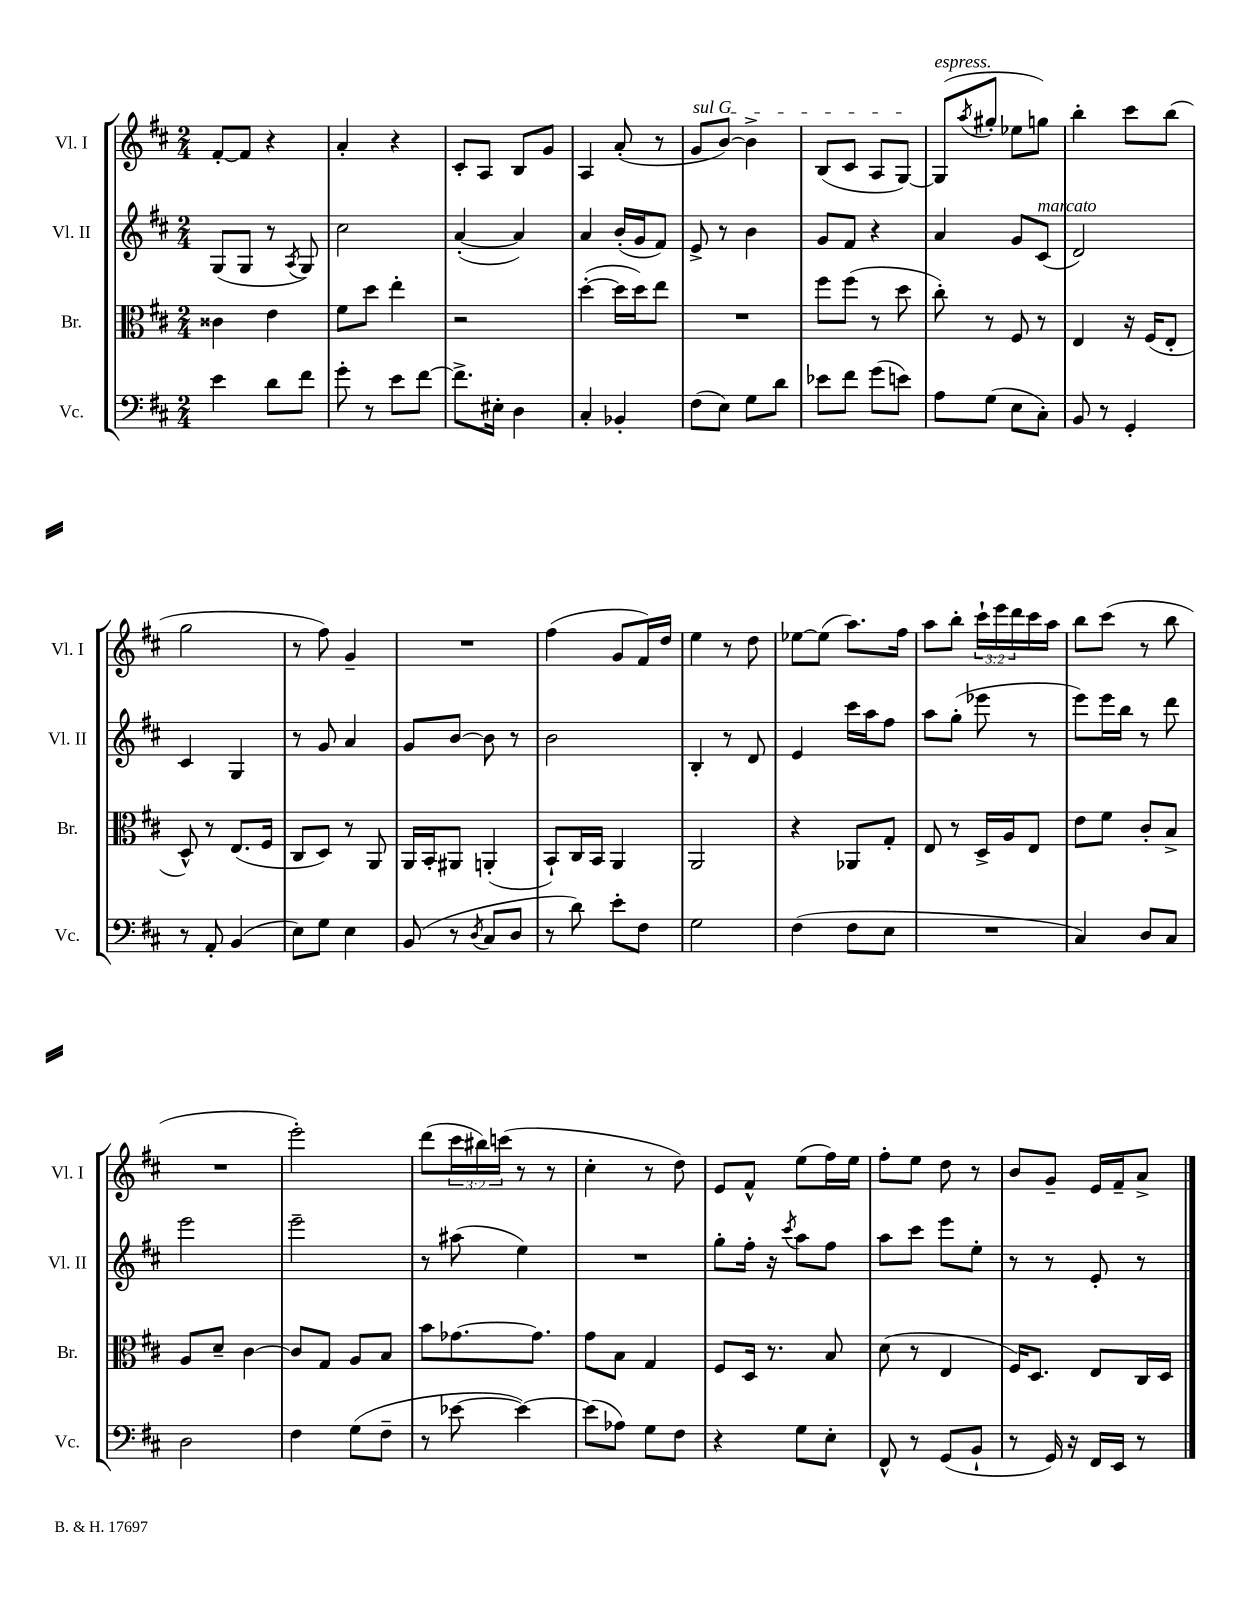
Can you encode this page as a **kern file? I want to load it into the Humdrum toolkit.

**kern	**kern	**kern	**kern
*staff4	*staff3	*staff2	*staff1
*clefF4	*clefC3	*clefG2	*clefG2
*k[f#c#]	*k[f#c#]	*k[f#c#]	*k[f#c#]
*M2/4	*M2/4	*M2/4	*M2/4
4e	4c##	(8G	[8f#'
.	.	8G	8f#]
8d	4e	8r	4r
.	.	8qA	.
8f#	.	8G)	.
=	=	=	=
8g'	8f#	2cc#	4a'
8r	8dd	.	.
8e	4ee'	.	4r
[8f#	.	.	.
=	=	=	=
8.f#^]	2r	([4a'	8c#'
.	.	.	8A
16E#'	.	.	.
4D	.	4a])	8B
.	.	.	8g
=	=	=	=
4C#'	([4dd'	4a	4A
4BB-'	16dd]	(16b'	(8a'
.	16dd)	16g	.
.	8ee	8f#)	8r
=	=	=	=
(8F#	2r	8e^	8g
8E)	.	8r	[8b)
8G	.	4b	4b^]
8d	.	.	.
=	=	=	=
8e-	8ff#	8g	(8B
8f#	(8ff#	8f#	8c#
(8g	8r	4r	8A
8e)	8dd	.	[8G)
=	=	=	=
8A	8cc#')	4a	(8G]
.	.	.	8qaa
(8G	8r	.	8gg#'
8E	8F#	8g	8ee-
8C#')	8r	(8c#	8gg)
=	=	=	=
8BB	4E	2d)	4bb'
8r	.	.	.
4GG'	16r	.	8ccc#
.	(16F#	.	.
.	8E'	.	(8bb
=	=	=	=
8r	8D^^)	4c#	2gg
8AA'	8r	.	.
(4BB	(8.E	4G	.
.	16F#	.	.
=	=	=	=
8E)	8C#	8r	8r
8G	8D)	8g	8ff#)
4E	8r	4a	4g~
.	8AA	.	.
=	=	=	=
(8BB	16AA	8g	2r
.	16BB'	.	.
8r	8AA#	[8b	.
8qD	.	.	.
8C#	(4AA'	8b]	.
8D	.	8r	.
=	=	=	=
8r	8BB`)	2b	(4ff#
8d)	16C#	.	.
.	16BB	.	.
8e'	4AA	.	8g
8F#	.	.	16f#)
.	.	.	16dd
=	=	=	=
2G	2AA	4B'	4ee
.	.	8r	8r
.	.	8d	8dd
=	=	=	=
(4F#	4r	4e	[8ee-
.	.	.	(8ee-]
8F#	8AA-	16ccc#	8.aa)
.	.	16aa	.
8E	8G'	8ff#	.
.	.	.	16ff#
=	=	=	=
2r	8E	8aa	8aa
.	8r	(8gg'	8bb'
.	16D^	8eee-	24ccc#`
.	.	.	24eee
.	16A	.	.
.	.	.	24ddd
.	8E	8r	16ccc#
.	.	.	16aa
=	=	=	=
4C#)	8e	8eee)	8bb
.	8f#	16eee	(8ccc#
.	.	16bb	.
8D	8c#'	8r	8r
8C#	8B^	8ddd	8bb
=	=	=	=
2D	8A	2eee	2r
.	8d~	.	.
.	[4c#	.	.
=	=	=	=
4F#	8c#]	2eee~	2eee')
.	8G	.	.
(8G	8A	.	.
8F#~	8B	.	.
=	=	=	=
8r	8b	8r	(8ddd
[8e-	[8.g-	(8aa#	24ccc#
.	.	.	24bb#)
.	.	.	(24ccc
4e-_)	.	4ee)	8r
.	8.g-]	.	.
.	.	.	8r
=	=	=	=
(8e-]	8g	2r	4cc#'
8A-)	8B	.	.
8G	4G	.	8r
8F#	.	.	8dd)
=	=	=	=
4r	8F#	8gg'	8e
.	16D	16ff#'	8f#^^
.	8.r	16r	.
.	.	8qccc#	.
8G	.	8aa	(8ee
8E'	8B	8ff#	16ff#)
.	.	.	16ee
=	=	=	=
8FF#^^	(8d	8aa	8ff#'
8r	8r	8ccc#	8ee
(8GG	4E	8eee	8dd
8BB`	.	8ee'	8r
=	=	=	=
8r	16F#)	8r	8b
.	8.D	.	.
16GG)	.	8r	8g~
16r	.	.	.
16FF#	8E	8e'	16e
16EE	.	.	16f#~
8r	16C#	8r	8a^
.	16D	.	.
==	==	==	==
*-	*-	*-	*-
